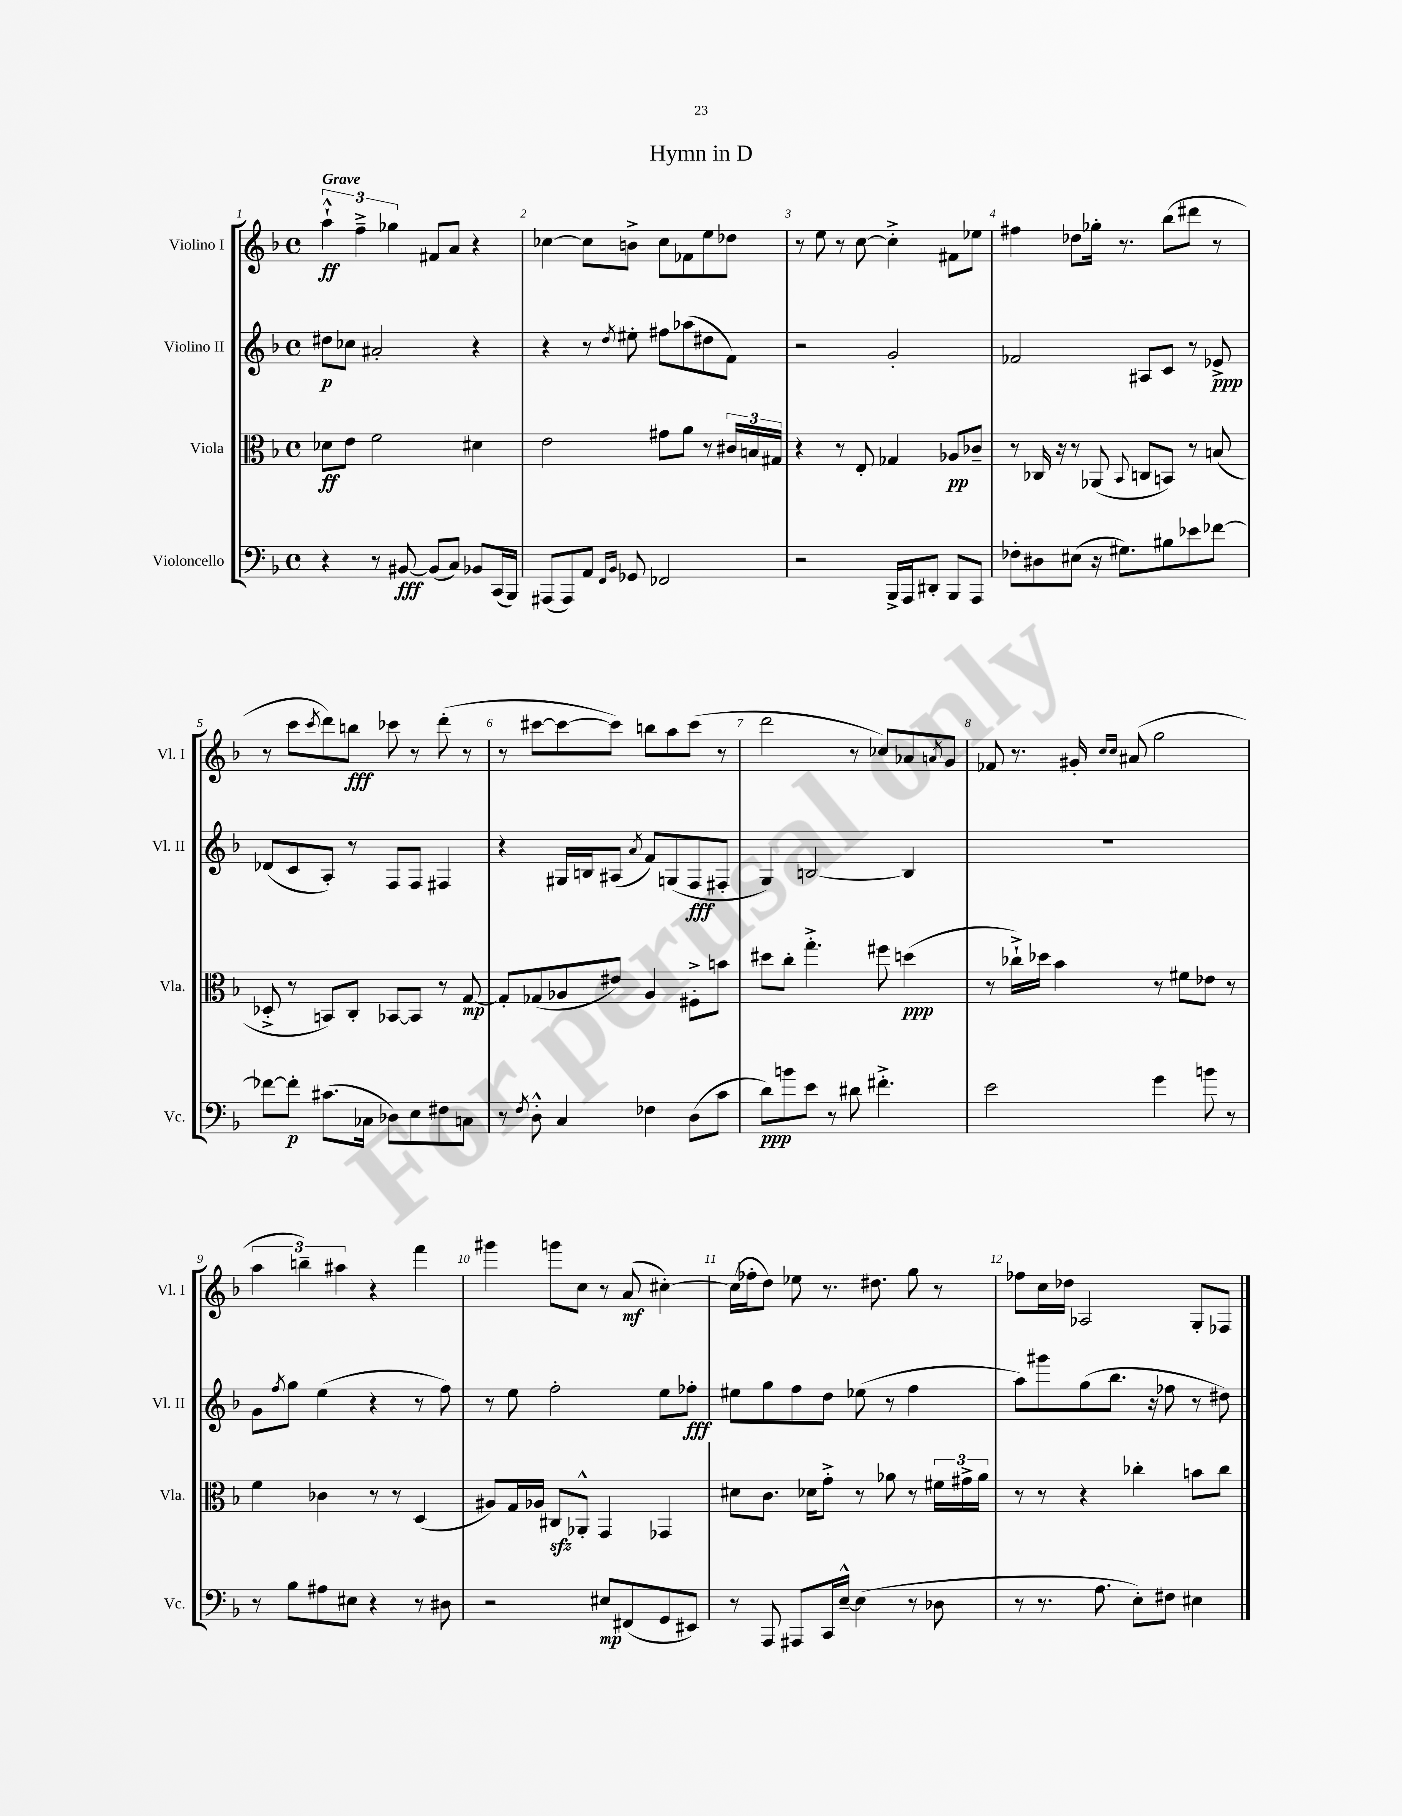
\header { title = "Hymn in D" }
<<
\new StaffGroup <<
\new Staff = "s0" \with { instrumentName = "Violino I" shortInstrumentName = "Vl. I" } {
    \clef treble \key f \major \defaultTimeSignature \time 4/4 \tempo "Grave"
    \tuplet 3/2 { a''4-!-^\ff f''4---> ges''4 } fis'8 a'8 r4 |
    ces''4~ ces''8 b'8-> ces''8 fes'8 e''8 des''8 |
    r8 e''8 r8 c''8~ c''4-.-> fis'8 ees''8 |
    fis''4 des''8 ges''16-. r8. bes''8( dis'''8 r8 |
    r8 c'''8 \acciaccatura { c'''8 } d'''8) b''8\fff ces'''8 r8 d'''8-.( r8 |
    r8 cis'''8~ cis'''8~ cis'''8) b''8 a''8 cis'''8( r8 |
    d'''2 r8 ces''8) aes'8 \acciaccatura { a'8 } g'8 |
    fes'8 r8. gis'16-. \grace { c''16 c''16 } ais'8( g''2 |
    \tuplet 3/2 { a''4 b''4--) ais''4 } r4 f'''4 |
    gis'''4 g'''8 c''8 r8 a'8\mf( cis''4~-.) |
    cis''16( fes''16-. d''8) ees''8 r8. dis''8. g''8 r8 |
    fes''8 c''16 des''16 aes2 g8-. fes8 \bar "|." |
}
\new Staff = "s1" \with { instrumentName = "Violino II" shortInstrumentName = "Vl. II" } {
    \clef treble \key f \major \defaultTimeSignature \time 4/4
    dis''8\p ces''8 ais'2-. r4 |
    r4 r8 \acciaccatura { d''8 } eis''8-. fis''8 aes''8( dis''8 f'8) |
    r2 g'2-. |
    fes'2 ais8 c'8 r8 ees'8->\ppp |
    des'8( c'8 a8-.) r8 f8 f8 fis4 |
    r4 gis16 b16 ais8( \acciaccatura { a'8 } f'8) g8( f8\fff fis8-. |
    g4) b2~ b4 |
    R1 |
    g'8 \acciaccatura { f''8 } g''8 e''4( r4 r8 f''8) |
    r8 e''8 f''2-. e''8 fes''8-.\fff |
    eis''8 g''8 f''8 d''8 ees''8( r8 f''4 |
    a''8) gis'''8 g''8( bes''8. r16 fes''8 r8 dis''8) \bar "|." |
}
\new Staff = "s2" \with { instrumentName = "Viola" shortInstrumentName = "Vla." } {
    \clef alto \key f \major \defaultTimeSignature \time 4/4
    des'8\ff e'8 f'2 dis'4 |
    e'2 gis'8 a'8 r8 \tuplet 3/2 { cis'16 b16 gis16 } |
    r4 r8 e8-. ges4 aes8\pp ces'8-- |
    r8 ces16 r16 r8 aes,8( \appoggiatura { bes,8 } c8 b,8) r8 b8( |
    des8-.-> r8 b,8) c8-. bes,8~ bes,8 r8 g8~\mp |
    g8-. ges8( aes8 eis'8) aes4 fis8-.-> b'8 |
    dis''8 c''8-. g''4.-.-> fis''8 d''4\ppp( |
    r8 ces''16-!->) des''16 bes'4 r8 fis'8 ees'8 r8 |
    f'4 ces'4 r8 r8 d4( |
    ais8) g16 aes16 cis8\sfz aes,8-.-^ g,4 ges,4 |
    dis'8 c'8. des'16 g'8-.-> r8 aes'8 r8 \tuplet 3/2 { fis'16 gis'16-> aes'16 } |
    r8 r8 r4 ces''4-. b'8 ces''8 \bar "|." |
}
\new Staff = "s3" \with { instrumentName = "Violoncello" shortInstrumentName = "Vc." } {
    \clef bass \key f \major \defaultTimeSignature \time 4/4
    r4 r8 bis,8~\fff bis,8( c8) bes,8 c,16( bes,,16) |
    ais,,8( ais,,8) a,8 \grace { f,16 bes,16 } ges,8 fes,2 |
    r2 bes,,16-> a,,16 dis,8-. bes,,8 a,,8 |
    fes8-. dis8 eis8( r16 gis8.) bis8 ees'8 fes'8~ |
    fes'8~ fes'8-.\p cis'8.( ces16 des8) e8 fis8 c8 |
    r8 \acciaccatura { f8 } d8-.-^ c4 fes4 d8( c'8 |
    d'8\ppp) b'8 e'8 r8 dis'8 fis'4.-.-> |
    e'2 g'4 b'8 r8 |
    r8 bes8 ais8 eis8 r4 r8 dis8 |
    r2 eis8\mp fis,8( g,8 eis,8) |
    r8 a,,8 ais,,8 c,16 e16~---^ e4( r8 des8 |
    r8 r8. a8. e8-.) fis8 eis4 \bar "|." |
}
>>
>>
\layout { \context { \Score \override BarNumber.break-visibility = ##(#f #t #t) barNumberVisibility = #all-bar-numbers-visible } }
